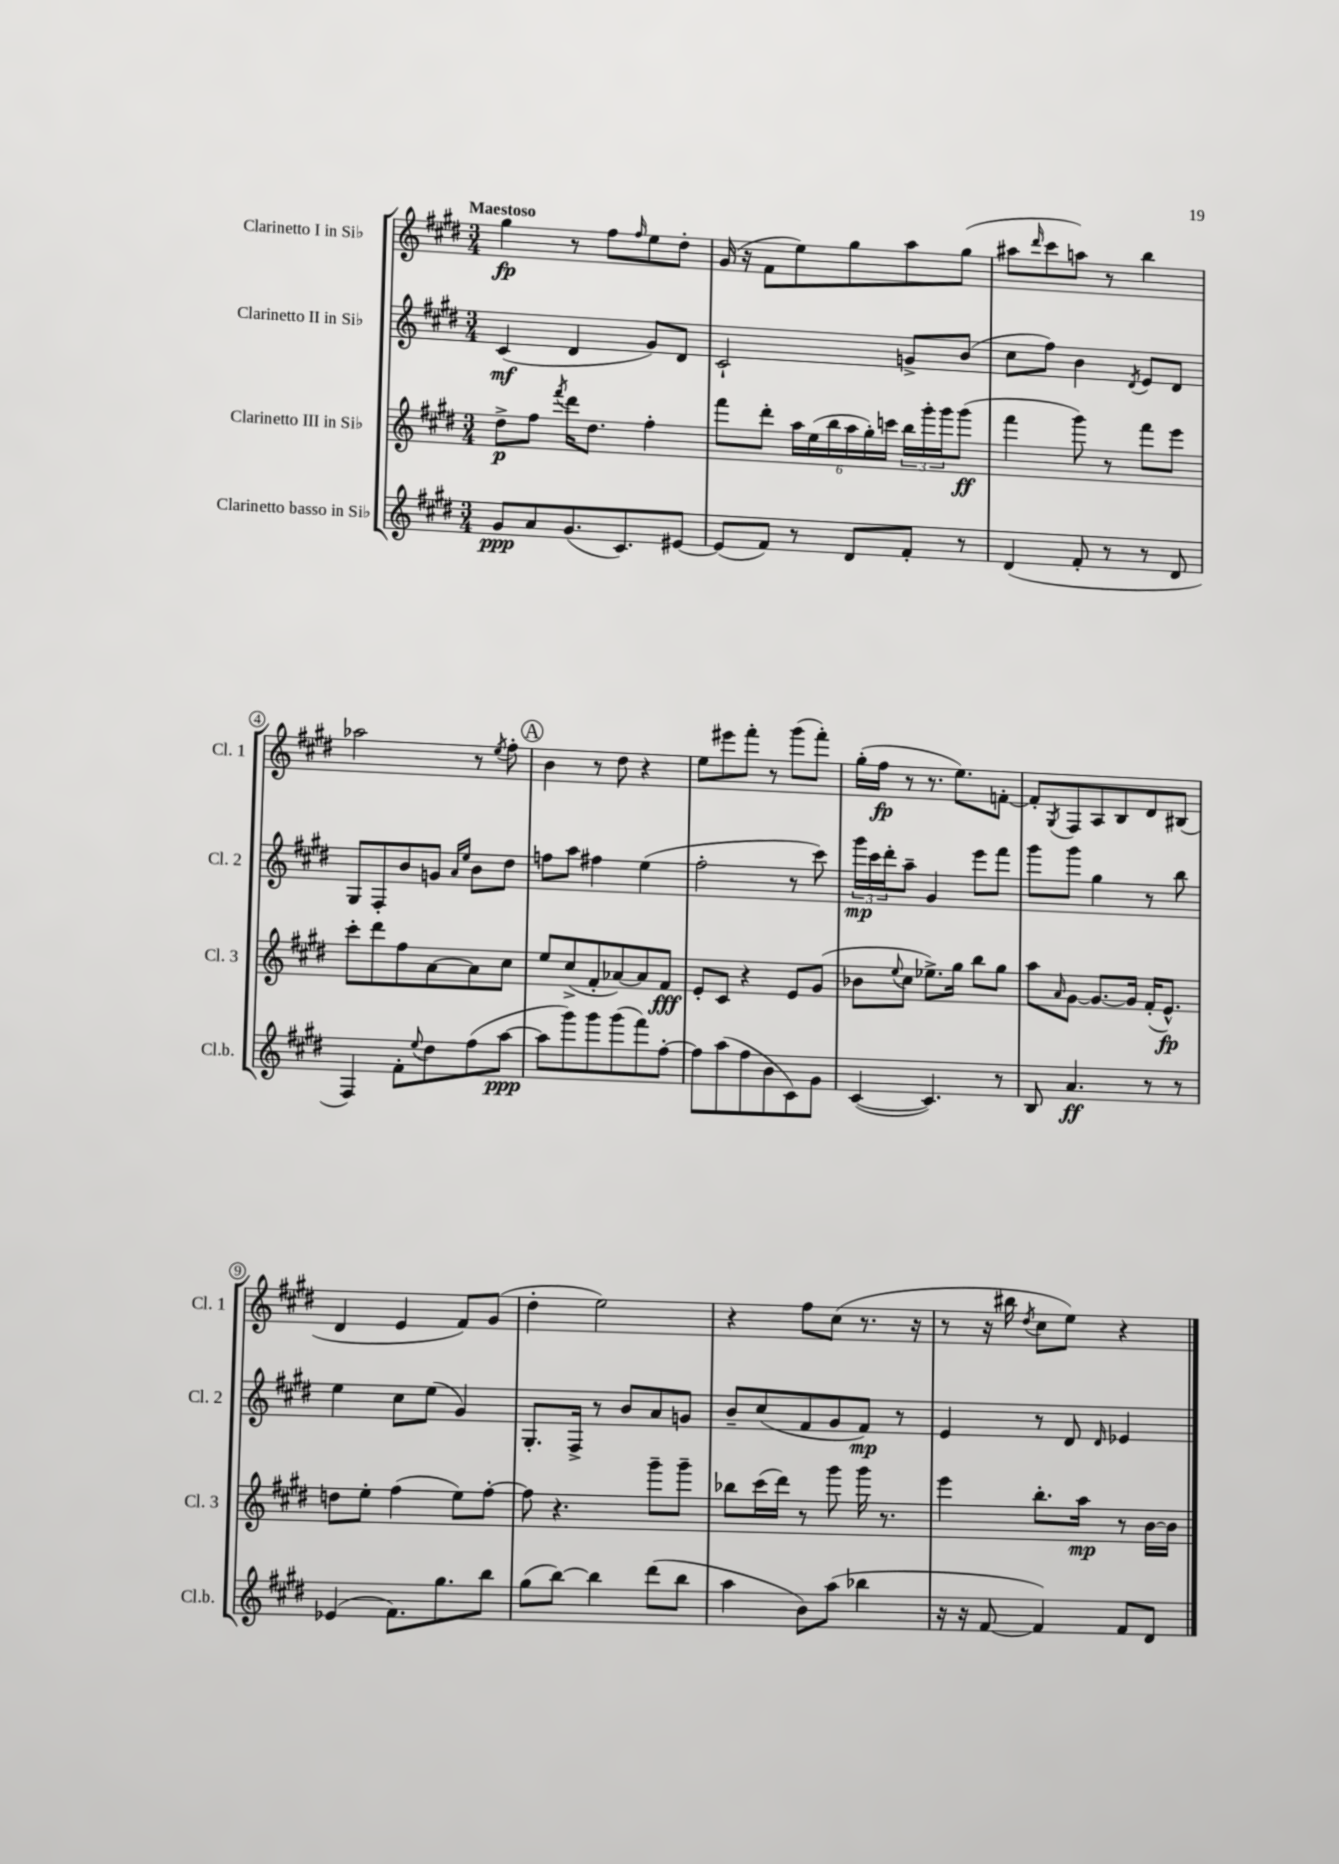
<<
\new StaffGroup <<
\new Staff = "s0" \with { instrumentName = "Clarinetto I in Sib" shortInstrumentName = "Cl. 1" } {
    \clef treble \key e \major \numericTimeSignature \time 3/4 \tempo "Maestoso"
    gis''4\fp r8 fis''8 \grace { fis''16 } e''8 dis''8-. |
    gis'16( r16 fis'8 e''8) gis''8 a''8 gis''8( |
    ais''8 \grace { dis'''16 } cis'''8 a''8) r8 b''4 |
    aes''2 r8 \acciaccatura { e''8 } fis''8-. |
    \mark \markup { \circle "A" } b'4 r8 dis''8 r4 |
    e''8 eis'''8 fis'''8-. r8 gis'''8( fis'''8-.) |
    gis''16-.( fis''16\fp r8 r8. e''8.) f'8~-. |
    f'8-. \acciaccatura { gis8 } fis8 a8 b8 dis'8 bis8( |
    dis'4 e'4 fis'8) gis'8( |
    dis''4-. e''2) |
    r4 fis''8 cis''8( r8. r16 |
    r8 r16 bis''16 \acciaccatura { dis''8 } cis''8 e''8) r4 \bar "|." |
}
\new Staff = "s1" \with { instrumentName = "Clarinetto II in Sib" shortInstrumentName = "Cl. 2" } {
    \clef treble \key e \major \numericTimeSignature \time 3/4
    cis'4\mf( dis'4 gis'8) dis'8 |
    cis'2-! g'8-> b'8( |
    cis''8 fis''8) b'4 \acciaccatura { dis'8 } e'8 dis'8 |
    gis8 fis8-. b'8 g'8 \grace { a'16 e''16 } b'8 dis''8 |
    \mark \markup { \circle "A" } f''8 a''8 fis''4 e''4( |
    fis''2-. r8 cis'''8) |
    \tuplet 3/2 { gis'''16\mp cis'''16 dis'''16-. } a''8-- gis'4 e'''8 fis'''8 |
    gis'''8 gis'''8 gis''4 r8 b''8 |
    e''4 cis''8 e''8( gis'4) |
    gis8.-. fis16-> r8 b'8 a'8 g'8 |
    b'8-- cis''8( fis'8 gis'8 fis'8\mp) r8 |
    e'4 r8 dis'8 \grace { dis'16 } ees'4 \bar "|." |
}
\new Staff = "s2" \with { instrumentName = "Clarinetto III in Sib" shortInstrumentName = "Cl. 3" } {
    \clef treble \key e \major \numericTimeSignature \time 3/4
    dis''8->\p fis''8 \acciaccatura { fis'''8 } dis'''16 dis''8. fis''4-. |
    fis'''8 dis'''8-. \tuplet 6/4 { a''16 e''16( b''16 a''16 gis''16-.) c'''16 } \tuplet 3/2 { b''16 gis'''16-. gis'''16 } gis'''8\ff( |
    fis'''4 gis'''8) r8 fis'''8 e'''8 |
    cis'''8-. dis'''8 fis''8 a'8~ a'8 cis''8 |
    \mark \markup { \circle "A" } e''8 cis''8->( fis'8-. aes'8~) aes'8 fis'8\fff |
    e'8-. cis'8 r4 e'8 gis'8( |
    bes'8 \appoggiatura { e''8 } cis''8 ees''8.->) gis''16 b''8 gis''8 |
    a''8 \grace { a'16 } gis'8~ gis'8.~ gis'16 fis'16-.( e'8.-^\fp) |
    d''8 e''8-. fis''4( e''8) fis''8~-. |
    fis''8 r4. gis'''8-- gis'''8-- |
    bes''8 cis'''16( dis'''16) r8 gis'''8 gis'''16 r8. |
    e'''4 b''8.-. a''16\mp r8 b'16~ b'16 \bar "|." |
}
\new Staff = "s3" \with { instrumentName = "Clarinetto basso in Sib" shortInstrumentName = "Cl.b." } {
    \clef treble \key e \major \numericTimeSignature \time 3/4
    gis'8\ppp a'8 gis'8.( cis'8.) eis'8~ |
    eis'8( fis'8) r8 dis'8 fis'8-. r8 |
    dis'4( fis'8-. r8 r8 dis'8 |
    fis4) fis'8-. \appoggiatura { e''8 } dis''8 fis''8( a''8~\ppp |
    \mark \markup { \circle "A" } a''8 gis'''8) gis'''8 gis'''8( fis'''8) fis''8~-. |
    fis''8 a''8( fis''8 b'8 cis'8) gis'8 |
    cis'4~( cis'4.) r8 |
    b8 a'4.\ff r8 r8 |
    ees'4( fis'8.) gis''8. b''8 |
    gis''8( b''8~) b''4 dis'''8( b''8 |
    a''4 b'8) a''8( bes''4 |
    r16 r16 fis'8~ fis'4) fis'8 dis'8 \bar "|." |
}
>>
>>
\layout { \context { \Score \override BarNumber.stencil = #(make-stencil-circler 0.1 0.3 ly:text-interface::print) } }
